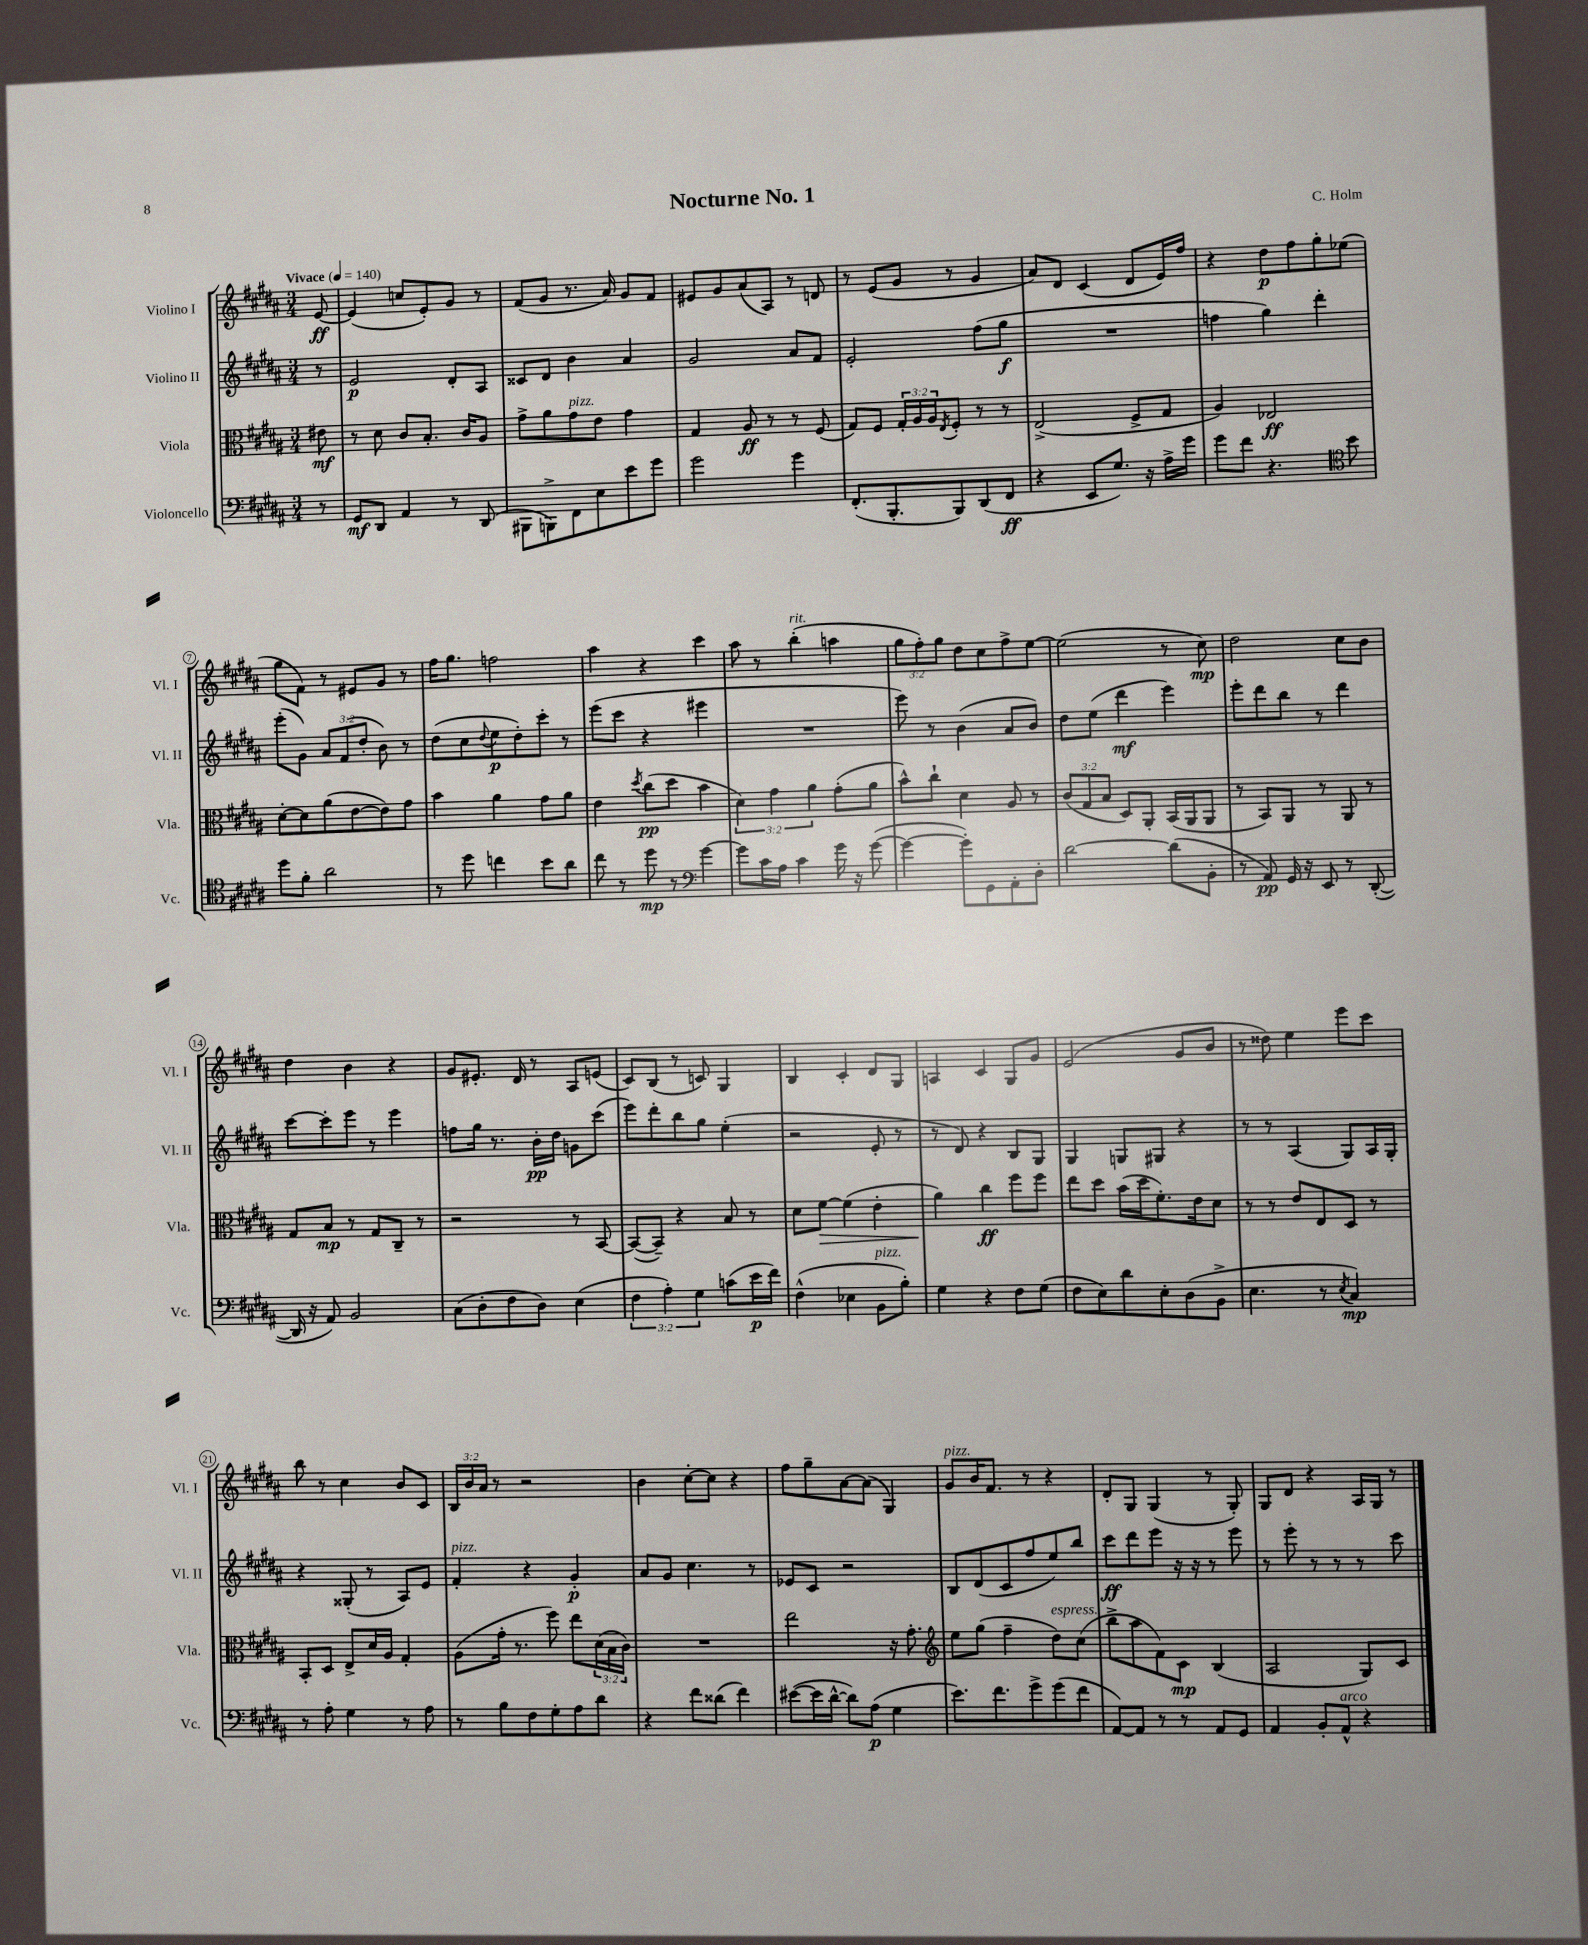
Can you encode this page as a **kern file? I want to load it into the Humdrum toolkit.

**kern	**kern	**kern	**kern
*staff4	*staff3	*staff2	*staff1
*clefF4	*clefC3	*clefG2	*clefG2
*k[f#c#g#d#a#]	*k[f#c#g#d#a#]	*k[f#c#g#d#a#]	*k[f#c#g#d#a#]
*M3/4	*M3/4	*M3/4	*M3/4
*MM140	*MM140	*MM140	*MM140
8r	8e#\	8r	[8e/
=	=	=	=
8GG#/L	8r	2e/	(4e/]
8DD#/J	8d#\	.	.
4AA#/	8c#/L	.	8cc/L
.	8.B'/J	.	8e'/)
8r	.	8d#'/L	8g#/J
.	16c#/LK	.	.
(8DD#/	8A#/J	8A#/J	8r
=	=	=	=
8BBB#\L	8g#^\L	8c##/L	(8f#/L
8BBB^\)	8a#\	8d#/J	8g#/J
8FF#\	8g#\	4b\	8.r
8E\	8e\J	.	.
.	.	.	16a#/)
8e\	4g#\	4a#/	8g#/L
8g#\J	.	.	8f#/J
=	=	=	=
2g#\	4G#/	2g#/	8e#/L
.	.	.	8g#/
.	8A#/	.	(8a#/
.	8r	.	8A#/J)
4g#\	8r	8a#/L	8r
.	(8F#/	8f#/J	8d/
=	=	=	=
(8.FF#'/L	8G#/L)	2e'/	8r
.	8F#/J	.	(8e/L
8.BBB'/	.	.	.
.	24G#'/LL	.	8g#/J
.	24A#/	.	.
.	24A#/J	.	.
.	8qE/	.	.
8BBB/)	8F#'/J	.	8r
(8DD#/	8r	(8ff#\L	4g#/
8FF#/J	8r	8gg#\J	.
=	=	=	=
4r	(2E^/	2.r	8a#/L)
.	.	.	8d#/J
8EE/L	.	.	(4c#/
8.G#/J)	.	.	.
.	8F#^/L	.	8d#/L
16r	.	.	.
16A#^\LL	8G#/J	.	16e/L)
16g#\JJ	.	.	16ff#/JJ
=	=	=	=
8g#\L	4A#/)	4ff\	4r
8f#\J	.	.	.
4.r	2E-/	4gg#\)	8dd#\L
.	.	.	8ff#\
.	.	4ddd#'\	8gg#'\
*clefC4	*	*	*
8b\	.	.	(8ee-\J
=	=	=	=
8dd#\L	[8d#'\L	(8eee'\L	8gg#\L
8f#'\J	8d#\]	8g#\J)	8f#\J)
2a#\	(8a#\	12a#/L	8r
.	.	(12f#/	.
.	[8e\	.	8e#/L
.	.	12dd#'/J	.
.	8e\])	8b\)	8g#/J
.	8g#\J	8r	8r
=	=	=	=
8r	4b\	(8dd#\L	16ff#\LK
.	.	.	8.gg#\J
8dd#\	.	8cc#\	.
.	.	8qqdd#/	.
4cc\	4a#\	8ee\	2ff\
.	.	8dd#'\)	.
8b\L	8g#\L	8ccc#'\J	.
8a#\J	8a#\J	8r	.
=	=	=	=
8cc#\	4e\	(8eee\L	4aa#\
8r	.	8ccc#\J	.
.	8qdd#/	.	.
8dd#\	(8cc#\L	4r	4r
8r	8dd#\J	.	.
*clefF4	*	*	*
[4g#\	4b\	4eee#\	4ccc#\
=	=	=	=
8g#\]L	6d#\)	2.r	8aa#\
16c#\L	.	.	8r
.	6g#\	.	.
16A#\JJ	.	.	.
4c#\	.	.	(4bb'\
.	6a#\	.	.
16g#\	(8g#'\L	.	4aa\
16r	.	.	.
([8g#\	8a#\J	.	.
=	=	=	=
4g#\_	8b^^\L)	8eee\)	12gg#\L
.	.	.	12ff#'\)
.	8cc#`\J	8r	.
.	.	.	12gg#\J
8g#'\]L)	4d#\	(4b\	8dd#\L
8GG#\	.	.	8cc#\
8AA#'\	8A#/	8a#/L	8ff#^\
8D#'\J	8r	8b/J)	[8ee\J
=	=	=	=
[2d#\	(12c#/L	8dd#\L	(2ee\]
.	12G#/	.	.
.	.	(8ee\J	.
.	12B/J	.	.
.	8D#/L)	4ddd#\	.
.	8AA#'/J	.	.
(8d#\]L	(16BB/LL	4eee\)	8r
.	16AA#/J	.	.
8BB'\J	8AA#/J	.	8cc#\)
=	=	=	=
8r	8r	8eee'\L	2dd#\
8AA#/)	8BB/L)	8ddd#\	.
16GG#/	8AA#/J	8bb\J	.
16r	.	.	.
8EE/	8r	8r	.
8r	8AA#/	4ddd#\	8cc#\L
([8DD#'/	8r	.	8b\J
=	=	=	=
16DD#/]	8G#/L	[8ccc#\L	4dd#\
16r	.	.	.
8AA#/)	8B/J	8ccc#'\]	.
2BB/	8r	8eee\J	4b\
.	8G#/L	8r	.
.	8C#~/J	4eee\	4r
.	8r	.	.
=	=	=	=
(8C#\L	2r	8ff\L	8g#/L
8D#'\	.	16gg#\Jk	8.e#'/J
.	.	8.r	.
8F#\	.	.	.
.	.	.	16d#/
8D#\J)	.	16b'\LL	8r
.	.	16dd#\JJ	.
(4E\	8r	8g\L	8A#/L
.	[8BB/	(8ccc#\J	(8e/J
=	=	=	=
6F#\	(8BB/_L	8eee\L)	8c#/L)
.	8BB~/]J)	8ddd#'\	(8B/J
6A#'\)	.	.	.
.	4r	8bb\	8r
6G#\	.	.	.
.	.	8gg#\J	8c/)
(8c\L	8B/	(4ee'\	4G#/
16e\L	8r	.	.
16f#\JJ)	.	.	.
=	=	=	=
(4F#^^\	8d#\L	2r	4B/
.	[8f#\J	.	.
4E-\	(4f#\]	.	4c#'/
8BB\L	4e'\	8e'/	8d#/L
8B'\J)	.	8r	8G#/J
=	=	=	=
4G#\	4a#\)	8r	4A/
.	.	8d#/)	.
4r	4cc#\	4r	4c#/
8F#\L	8ff#\L	8B/L	8G#/L
(8G#\J	8ff#\J	8G#/J	8g#/J
=	=	=	=
8F#\L	8ee\L	4G#/	(2e/
8E\)	8dd#\J	.	.
8d#\	(16b\LL	8G/L	.
.	16dd#\J	.	.
8E'\	8.f#'\)	8G#/J	.
(8D#\	.	4r	8g#/L
.	16e\k	.	.
8BB^\J	8d#\J	.	8b/J
=	=	=	=
4.E\	8r	8r	8r
.	8r	8r	8dd##\)
.	8e/L	(4A#/	4ee\
8r	8E/	.	.
8qE/	.	.	.
4C#/)	8D#/J	8G#/L)	8eee\L
.	8r	16A#/L	8ccc#\J
.	.	16G#'/JJ	.
=	=	=	=
8r	8BB'/L	4r	8bb\
8A#'\	8D#/J	.	8r
4G#\	8E^/L	(8G##'/	4cc#\
.	16d#/L	8r	.
.	16A#/JJ	.	.
8r	4G#'/	8A#/L)	8b/L
8A#\	.	8e/J	8c#/J
=	=	=	=
8r	(8A#\L	4f#'/	24B/LL
.	.	.	24b/
.	.	.	24a#/JJ
8B\L	16g#'\Jk	.	8r
.	8.r	.	.
8F#\	.	4r	2r
8G#'\	8ff#\)	.	.
8A#\	8ee\L	4g#'/	.
8d#\J	(24d#\L	.	.
.	24B\	.	.
.	24c#\JJ)	.	.
=	=	=	=
4r	2.r	8a#/L	4b\
.	.	8g#/J	.
8f#\L	.	4.cc#\	[8cc#'\L
(8d##\J	.	.	8cc#\]J
4f#\)	.	.	4r
.	.	8r	.
=	=	=	=
([8e#\L	2ee\	8e-/L	8ff#\L
16e#\]L	.	8c#/J	8gg#~\
[16d#^^\JJ	.	.	.
8d#\]L)	.	2r	[8a#\
(8A#\J	.	.	(8a#\]J
4G#\	16r	.	4G#/)
.	8.g#'\	.	.
=	=	=	=
*	*clefG2	*	*
8.e\L)	8ee\L	8B/L	8g#/L
.	(8gg#\J	(8d#/	16b/K
8.f#\	.	.	8.f#/J
.	4ff#~\	8c#/	.
8g#^\	.	8ff#/	8r
(8g#\	8dd#\L)	8ee/)	4r
8f#\J	(8cc#\J	8bb/J	.
=	=	=	=
[8AA#/L)	8bb^\L	8ccc#\L	8d#'/L
8AA#/]J	8aa#\	8ddd#\	8G#/J
8r	8f#\)	8eee\J	(4G#/
8r	8c#\J	16r	.
.	.	16r	.
8AA#/L	(4B/	8r	8r
8GG#/J	.	8eee\	8G#'/)
=	=	=	=
4AA#/	2A#/	8r	8G#/L
.	.	8eee'\	8d#/J
8BB'/L	.	8r	4r
8AA#^^/J	.	8r	.
4r	8G#/L)	8r	16A#/LL
.	.	.	16G#/JJ
.	8c#/J	8ccc#\	8r
==	==	==	==
*-	*-	*-	*-
